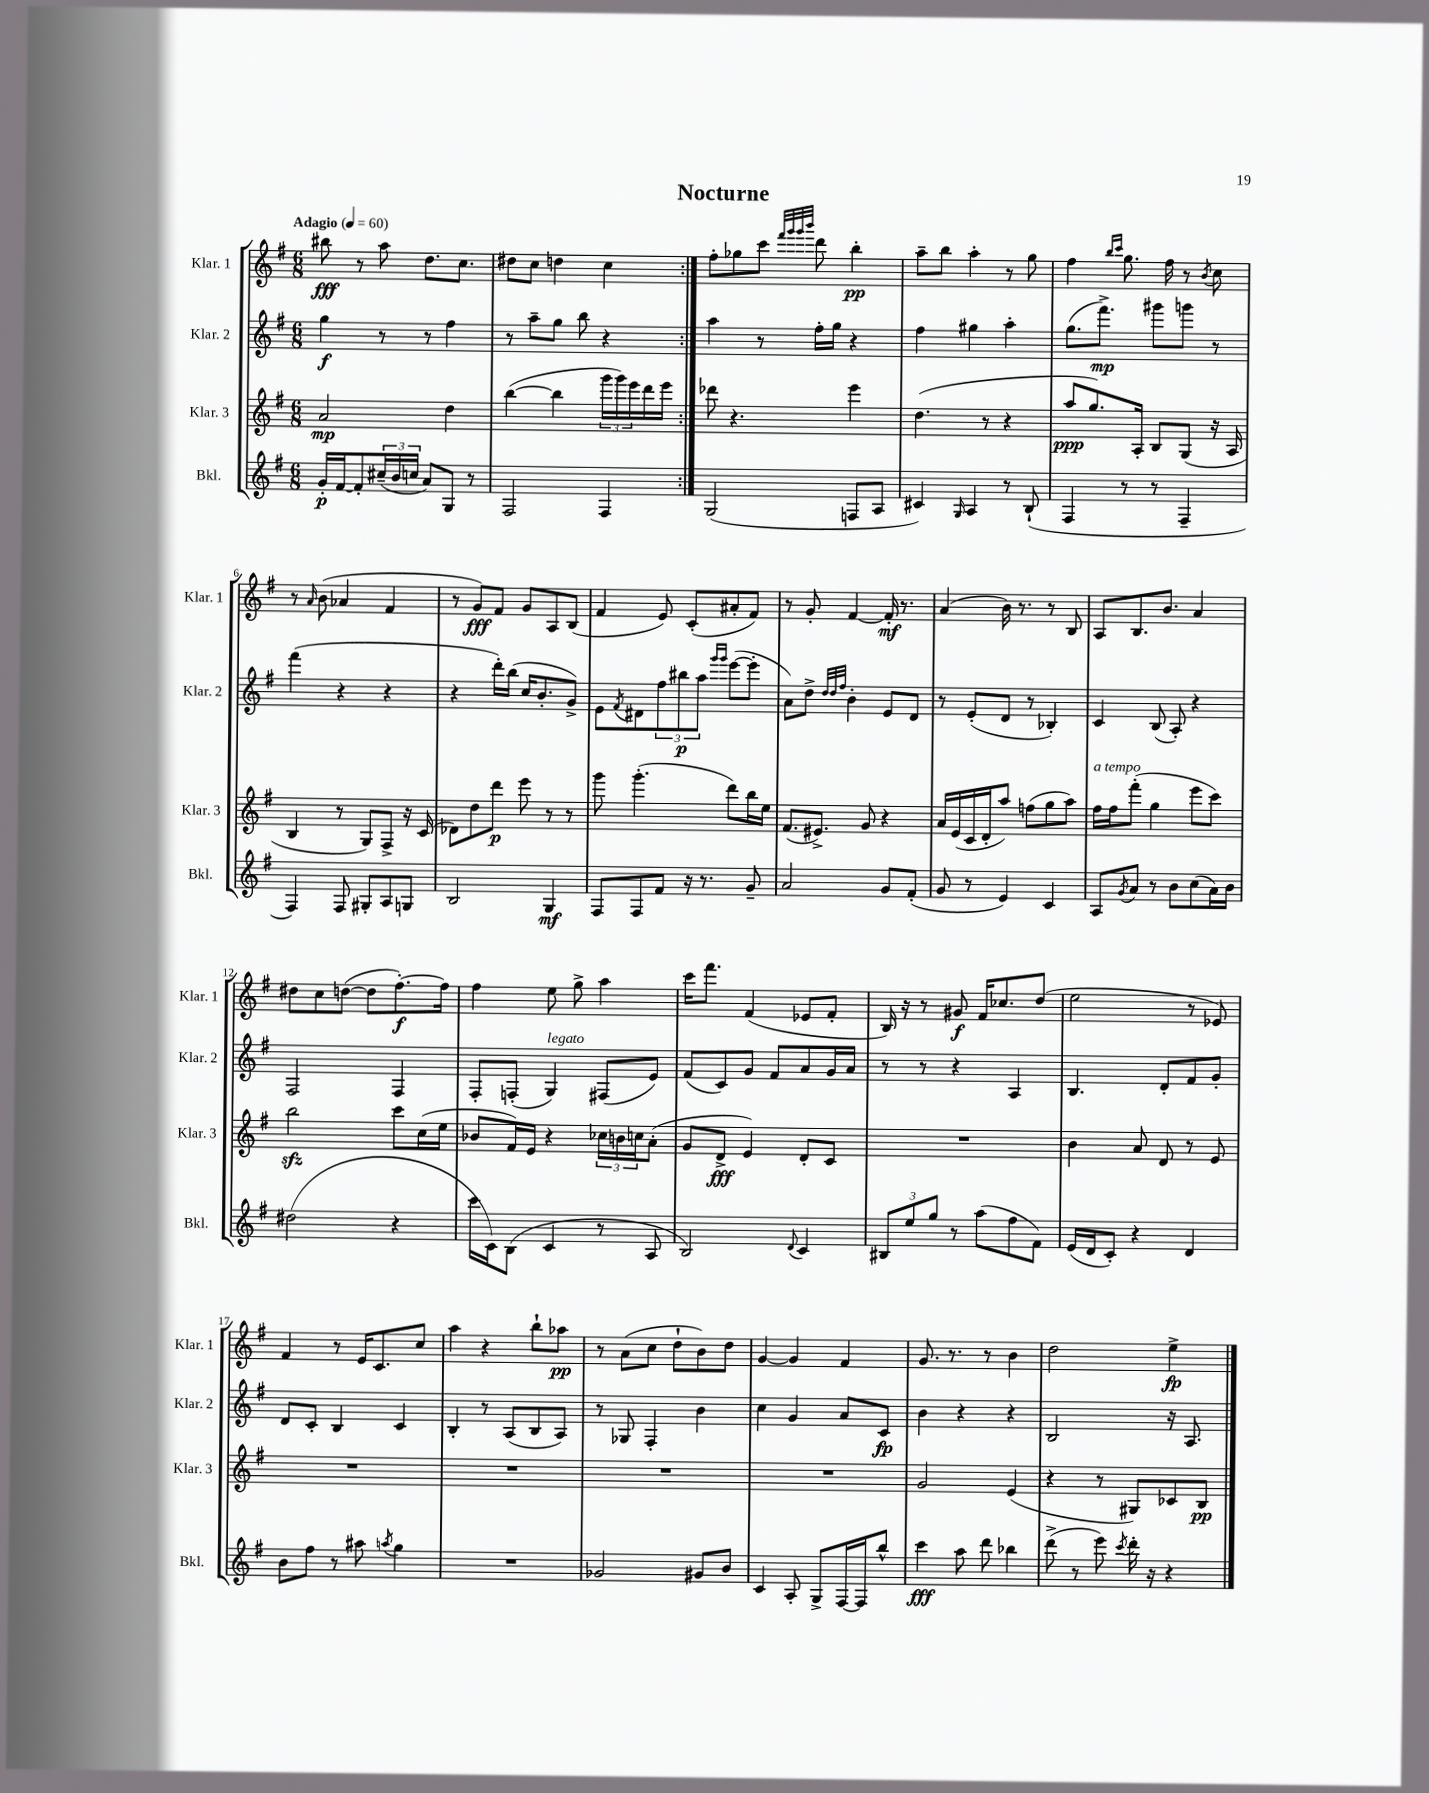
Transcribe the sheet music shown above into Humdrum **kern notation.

**kern	**dynam	**kern	**dynam	**kern	**dynam	**kern	**dynam
*part4	*part4	*part3	*part3	*part2	*part2	*part1	*part1
*staff4	*staff4	*staff3	*staff3	*staff2	*staff2	*staff1	*staff1
*I"Bkl.	*	*I"Klar. 3	*	*I"Klar. 2	*	*I"Klar. 1	*
*I'Bkl.	*	*I'Klar. 3	*	*I'Klar. 2	*	*I'Klar. 1	*
*clefG2	*	*clefG2	*	*clefG2	*	*clefG2	*
*k[f#]	*	*k[f#]	*	*k[f#]	*	*k[f#]	*
*M6/8	*	*M6/8	*	*M6/8	*	*M6/8	*
*MM60	*	*MM60	*	*MM60	*	*MM60	*
=1	=1	=1	=1	=1	=1	=1	=1
!	!	!	!	!	!	!LO:TX:a:B:t=Adagio	!
16g'/LL	p	2a/	mp	4gg\	f	8bb#X\	fff
[16f#/J	.	.	.	.	.	.	.
8f#'/]	.	.	.	.	.	8r	.
(24cc#X~/L	.	.	.	8r	.	8aa\	.
24b/	.	.	.	.	.	.	.
24ccn/JJ	.	.	.	.	.	.	.
8a/L)	.	.	.	8r	.	8.dd\L	.
8G/J	.	4dd\	.	4ff#\	.	.	.
.	.	.	.	.	.	8.cc\J	.
8r	.	.	.	.	.	.	.
=2	=2	=2	=2	=2	=2	=2	=2
2F#/	.	([4bb\	.	8r	.	8dd#X\L	.
.	.	.	.	8aa~\L	.	8cc\J	.
.	.	4bb\]	.	8gg\J	.	4ddn\	.
.	.	.	.	8bb\	.	.	.
4F#/	.	24ggg\LL	.	4r	.	4cc\	.
.	.	24ggg\)	.	.	.	.	.
.	.	24eee\	.	.	.	.	.
.	.	16ddd\	.	.	.	.	.
.	.	16eee\JJ	.	.	.	.	.
=3:|!	=3:|!	=3:|!	=3:|!	=3:|!	=3:|!	=3:|!	=3:|!
(2G/	.	8ddd-X\	.	4aa\	.	8ff#'\L	.
.	.	4.r	.	.	.	8gg-X\	.
.	.	.	.	8r	.	8ccc\J	.
.	.	.	.	.	.	32qqfff#/LLL	.
.	.	.	.	.	.	32qqggg/	.
.	.	.	.	.	.	32qqggg/	.
.	.	.	.	.	.	32qqbbb/JJJ	.
.	.	.	.	16ff#'\LL	.	8ddd\	.
.	.	.	.	16gg\JJ	.	.	.
8Fn/L	.	4eee\	.	4r	.	4bb'\	pp
8A/J	.	.	.	.	.	.	.
=4	=4	=4	=4	=4	=4	=4	=4
4c#X/)	.	(4.dd\	.	4ff#\	.	8aa~\L	.
.	.	.	.	.	.	8bb\J	.
16qqG/	.	.	.	.	.	.	.
4A/	.	.	.	4gg#X\	.	4aa'\	.
.	.	8r	.	.	.	.	.
8r	.	4r	.	4aa'\	.	8r	.
(8B`/	.	.	.	.	.	8gg\	.
=5	=5	=5	=5	=5	=5	=5	=5
4F#/	.	8aa/L	ppp	(8.gg\L	.	4ff#\	.
.	.	8.gg/)	.	.	.	.	.
.	.	.	.	8.fff#^\J)	mp	.	.
.	.	.	.	.	.	16qqbb/LL	.
.	.	.	.	.	.	16qqccc/JJ	.
8r	.	.	.	.	.	8.gg\	.
.	.	16A'/Jk	.	.	.	.	.
8r	.	8B/L	.	8ggg#X\L	.	.	.
.	.	.	.	.	.	16ff#\	.
4F#~/	.	(8G/J	.	8gggn\J	.	8r	.
.	.	.	.	.	.	8qb/	.
.	.	16r	.	8r	.	8cc\	.
.	.	16A/	.	.	.	.	.
!!LO:LB:g=z
=6	=6	=6	=6	=6	=6	=6	=6
4F#/)	.	4B/	.	(4fff#\	.	8r	.
.	.	.	.	.	.	16qqa/	.
.	.	.	.	.	.	(8b\	.
8F#/	.	8r	.	4r	.	4a-X/	.
8G#X'/L	.	8G/L)	.	.	.	.	.
8A/	.	8F#^/J	.	4r	.	4f#/	.
8Gn/J	.	16r	.	.	.	.	.
.	.	(16c/	.	.	.	.	.
=7	=7	=7	=7	=7	=7	=7	=7
2B/	.	8d-X\L)	.	4r	.	8r	.
.	.	8dd\	.	.	.	8g/L)	fff
.	.	8ddd\J	p	16ddd'\LL)	.	8f#/J	.
.	.	.	.	(16bb\JJ	.	.	.
.	.	8eee\	.	16cc/KL	.	8g/L	.
.	.	.	.	8.b'/	.	.	.
4G/	mf	8r	.	.	.	8A/	.
.	.	8r	.	8g^/J)	.	(8B/J	.
=8	=8	=8	=8	=8	=8	=8	=8
8F#/L	.	8ggg\	.	8e\L	.	4f#/	.
.	.	.	.	8qf#/	.	.	.
8F#/	.	(4.ggg'\	.	8d#X\	.	.	.
8f#/J	.	.	.	12ff#\	.	8e/)	.
.	.	.	.	12bb#X\	p	.	.
16r	.	.	.	.	.	(8c'/L	.
.	.	.	.	12aa\J	.	.	.
8.r	.	.	.	.	.	.	.
.	.	.	.	16qqggg/LL	.	.	.
.	.	.	.	16qqggg/JJ	.	.	.
.	.	8ddd\L)	.	([8eee\L	.	8a#X'/	.
8g~/	.	16bb\L	.	8eee'\J]	.	8f#/J)	.
.	.	16ee\JJ	.	.	.	.	.
=9	=9	=9	=9	=9	=9	=9	=9
2a/	.	(8.f#/L	.	8a\L)	.	8r	.
.	.	.	.	8dd^\J	.	8g'/	.
.	.	8.e#X^/J)	.	.	.	.	.
.	.	.	.	32qqdd/LLL	.	.	.
.	.	.	.	32qqdd/	.	.	.
.	.	.	.	32qqff#/JJJ	.	.	.
.	.	.	.	4b'\	.	[4f#/	.
.	.	8g/	.	.	.	.	.
8g/L	.	4r	.	8e/L	.	16f#'/]	mf
.	.	.	.	.	.	8.r	.
(8f#'/J	.	.	.	8d/J	.	.	.
=10	=10	=10	=10	=10	=10	=10	=10
8g/	.	16a/LL	.	8r	.	(4a/	.
.	.	(16e/	.	.	.	.	.
8r	.	16c/	.	(8e'/L	.	.	.
.	.	16d'/J	.	.	.	.	.
4e/)	.	8aa/J)	.	8d/J	.	16b\)	.
.	.	.	.	.	.	8.r	.
.	.	(8ffn\L	.	8r	.	.	.
4c/	.	8gg\	.	4B-X'/)	.	8r	.
.	.	8aa\J)	.	.	.	8B/	.
=11	=11	=11	=11	=11	=11	=11	=11
!	!	!LO:TX:a:i:t=a tempo	!	!	!	!	!
8A/L	.	16ff#\LL	.	4c/	.	8A/L	.
.	.	16ff#\J	.	.	.	.	.
8qg/	.	.	.	.	.	.	.
8a/J	.	(8fff#'\J	.	.	.	8.B/	.
8r	.	4gg\	.	(8B/	.	.	.
.	.	.	.	.	.	8.b/J	.
8b\L	.	.	.	8A'/)	.	.	.
(8cc\	.	8eee\L	.	4r	.	4a/	.
16a\L)	.	8ccc\J)	.	.	.	.	.
16b\JJ	.	.	.	.	.	.	.
!!LO:LB:g=z
=12	=12	=12	=12	=12	=12	=12	=12
(2dd#X\	.	2bbzz\	.	2F#/	.	8dd#X\L	.
.	.	.	.	.	.	8cc\	.
.	.	.	.	.	.	([8ddn\J	.
.	.	.	.	.	.	8dd\L]	.
4r	.	8ccc\L	.	4F#/	.	[8.ff#'\)	f
.	.	(16cc\L	.	.	.	.	.
.	.	16ee\JJ	.	.	.	16ff#\Jk]	.
=13	=13	=13	=13	=13	=13	=13	=13
16ccc\LL	.	8b-X/L	.	8F#'/L	.	4ff#\	.
16c\J)	.	.	.	.	.	.	.
(8B\J	.	16f#/L)	.	(8Fn'/J	.	.	.
.	.	16e/JJ	.	.	.	.	.
!	!	!	!	!LO:TX:a:i:t=legato	!	!	!
4c/	.	4r	.	4G/)	.	8ee\	.
.	.	.	.	.	.	8gg^\	.
8r	.	24cc-X\LL	.	(8F#X/L	.	4aa\	.
.	.	24bn\	.	.	.	.	.
.	.	24ccn\J	.	.	.	.	.
8A/	.	(8a'\J	.	8e/J)	.	.	.
=14	=14	=14	=14	=14	=14	=14	=14
2B/)	.	8g/L	.	(8f#/L	.	16ccc\KL	.
.	.	.	.	.	.	8.fff#\J	.
.	.	8d^/J	fff	8c/)	.	.	.
.	.	4e/)	.	8g/J	.	(4f#/	.
.	.	.	.	8f#/L	.	.	.
8qqd/	.	.	.	.	.	.	.
4c/	.	8d'/L	.	8a/	.	8e-X/L	.
.	.	8c/J	.	16g/L	.	8f#'/J	.
.	.	.	.	16a/JJ	.	.	.
=15	=15	=15	=15	=15	=15	=15	=15
12B#X/L	.	2.r	.	8r	.	16B/)	.
.	.	.	.	.	.	16r	.
12ee/	.	.	.	.	.	.	.
.	.	.	.	8r	.	8r	.
12gg/J	.	.	.	.	.	.	.
8r	.	.	.	4r	.	8g#X/	f
(8aa\L	.	.	.	.	.	16f#/KL	.
.	.	.	.	.	.	8.cc-X/	.
8ff#\	.	.	.	4A/	.	.	.
8f#\J)	.	.	.	.	.	(8dd/J	.
=16	=16	=16	=16	=16	=16	=16	=16
(16e/LL	.	4b\	.	4.B/	.	2ee\	.
16d/J	.	.	.	.	.	.	.
8c'/J)	.	.	.	.	.	.	.
4r	.	8a/	.	.	.	.	.
.	.	8d/	.	8d'/L	.	.	.
4d/	.	8r	.	8f#/	.	8r	.
.	.	8e/	.	8g'/J	.	8e-X/)	.
!!LO:LB:g=z
=17	=17	=17	=17	=17	=17	=17	=17
8b\L	.	2.r	.	8d/L	.	4f#/	.
8ff#\J	.	.	.	8c'/J	.	.	.
8r	.	.	.	4B/	.	8r	.
8aa#X\	.	.	.	.	.	16e/KL	.
.	.	.	.	.	.	8.c/	.
8qaan/	.	.	.	.	.	.	.
4gg\	.	.	.	4c/	.	.	.
.	.	.	.	.	.	8cc/J	.
=18	=18	=18	=18	=18	=18	=18	=18
2.r	.	2.r	.	4B'/	.	4aa\	.
.	.	.	.	8r	.	4r	.
.	.	.	.	(8A/L	.	.	.
.	.	.	.	8B/	.	8bb`\L	.
.	.	.	.	8A/J)	.	8aa-X\J	pp
=19	=19	=19	=19	=19	=19	=19	=19
2g-X/	.	2.r	.	8r	.	8r	.
.	.	.	.	8G-X/	.	(8a\L	.
.	.	.	.	4F#'/	.	8cc\J	.
.	.	.	.	.	.	8dd`\L	.
8g#X/L	.	.	.	4b\	.	8b\)	.
8b/J	.	.	.	.	.	8dd\J	.
=20	=20	=20	=20	=20	=20	=20	=20
4c/	.	2.r	.	4cc\	.	[4g/	.
8A'/	.	.	.	4g/	.	4g/]	.
8G^/L	.	.	.	.	.	.	.
[16F#/L	.	.	.	8a/L	.	4f#/	.
16F#/J]	.	.	.	.	.	.	.
8bb^^/J	.	.	.	8c/J	fp	.	.
=21	=21	=21	=21	=21	=21	=21	=21
4ccc\	fff	2g/	.	4b\	.	8.g/	.
.	.	.	.	.	.	8.r	.
8aa\	.	.	.	4r	.	.	.
8ddd\	.	.	.	.	.	8r	.
4bb-X\	.	(4e/	.	4r	.	4b\	.
=22	=22	=22	=22	=22	=22	=22	=22
(8ddd^\	.	4r	.	2B/	.	2dd\	.
8r	.	.	.	.	.	.	.
8eee\)	.	8r	.	.	.	.	.
8qccc/	.	.	.	.	.	.	.
16ddd'\	.	8G#X/L)	.	.	.	.	.
16r	.	.	.	.	.	.	.
4r	.	8c-X/	.	16r	.	4ee^\	fp
.	.	.	.	8.A/	.	.	.
.	.	8B/J	pp	.	.	.	.
==	==	==	==	==	==	==	==
*-	*-	*-	*-	*-	*-	*-	*-
